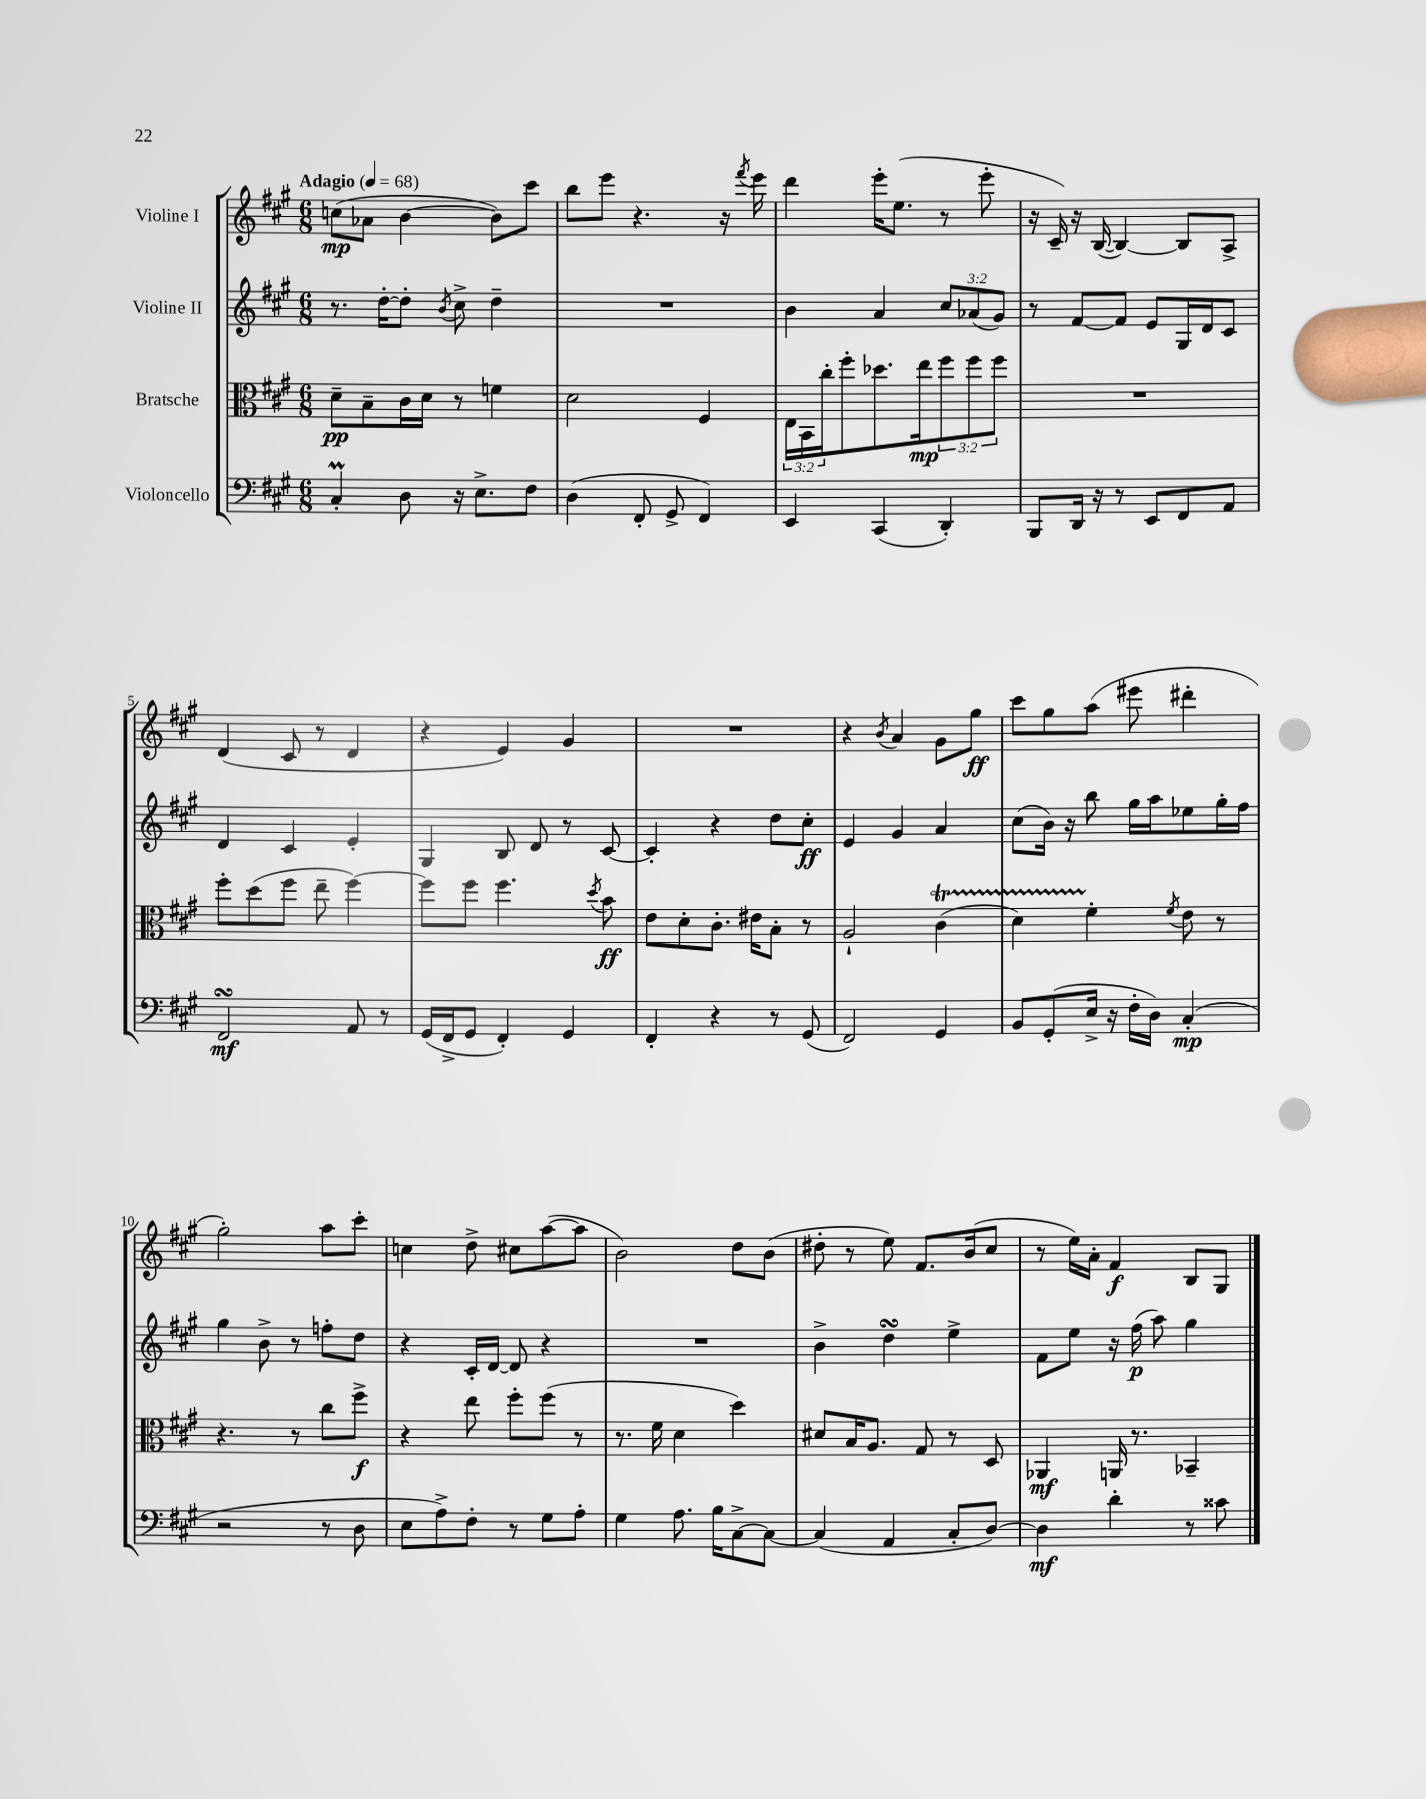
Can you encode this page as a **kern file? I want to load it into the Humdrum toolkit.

**kern	**dynam	**kern	**dynam	**kern	**dynam	**kern	**dynam
*part4	*part4	*part3	*part3	*part2	*part2	*part1	*part1
*staff4	*staff4	*staff3	*staff3	*staff2	*staff2	*staff1	*staff1
*I"Violoncello	*	*I"Bratsche	*	*I"Violine II	*	*I"Violine I	*
*clefF4	*	*clefC3	*	*clefG2	*	*clefG2	*
*k[f#c#g#]	*	*k[f#c#g#]	*	*k[f#c#g#]	*	*k[f#c#g#]	*
*M6/8	*	*M6/8	*	*M6/8	*	*M6/8	*
*MM68	*	*MM68	*	*MM68	*	*MM68	*
=1	=1	=1	=1	=1	=1	=1	=1
!	!	!	!	!	!	!LO:TX:a:B:t=Adagio	!
4C#m'/	.	8d~\L	pp	8.r	.	(8ccn\L	mp
.	.	8B~\	.	.	.	8a-X\J	.
.	.	.	.	[16dd'\KL	.	.	.
8D\	.	16c#\L	.	8dd'\J]	.	[4b\	.
.	.	16d\JJ	.	.	.	.	.
.	.	.	.	8qb/	.	.	.
16r	.	8r	.	8cc#^\	.	.	.
8.E^\L	.	.	.	.	.	.	.
.	.	4fn\	.	4dd~\	.	8b\L])	.
8F#\J	.	.	.	.	.	8ccc#\J	.
=2	=2	=2	=2	=2	=2	=2	=2
(4D\	.	2d\	.	2.r	.	8bb\L	.
.	.	.	.	.	.	8eee\J	.
8FF#'/	.	.	.	.	.	4.r	.
8GG#^/	.	.	.	.	.	.	.
4FF#/)	.	4F#/	.	.	.	.	.
.	.	.	.	.	.	16r	.
.	.	.	.	.	.	8qfff#/	.
.	.	.	.	.	.	16eee\	.
=3	=3	=3	=3	=3	=3	=3	=3
4EE/	.	24E\LL	.	4b\	.	4ddd\	.
.	.	24BB\	.	.	.	.	.
.	.	24cc#'\J	.	.	.	.	.
.	.	8ff#'\	.	.	.	.	.
(4CC#/	.	8.dd-X\	.	4a/	.	16eee'\KL	.
.	.	.	.	.	.	(8.ee\J	.
.	.	16ee\k	mp	.	.	.	.
4DD'/)	.	12ff#\	.	12cc#/L	.	8r	.
.	.	12ff#\	.	(12a-X/	.	.	.
.	.	.	.	.	.	8eee'\	.
.	.	12ff#\J	.	12g#/J)	.	.	.
=4	=4	=4	=4	=4	=4	=4	=4
8BBB/L	.	2.r	.	8r	.	16r	.
.	.	.	.	.	.	16c#~/)	.
16DD/Jk	.	.	.	[8f#/L	.	16r	.
16r	.	.	.	.	.	([16B/	.
8r	.	.	.	8f#/J]	.	4B/_)	.
8EE/L	.	.	.	8e/L	.	.	.
8FF#/	.	.	.	16G#/L	.	8B/L]	.
.	.	.	.	16d/J	.	.	.
8AA/J	.	.	.	8c#/J	.	8A^/J	.
!!LO:LB:g=z
=5	=5	=5	=5	=5	=5	=5	=5
2FF#sSSS/	mf	8ff#'\L	.	4d/	.	(4d/	.
.	.	(8dd\	.	.	.	.	.
.	.	8ff#\J	.	4c#/	.	8c#/	.
.	.	8ee~\	.	.	.	8r	.
8AA/	.	[4ff#\)	.	4e'/	.	4d/	.
8r	.	.	.	.	.	.	.
=6	=6	=6	=6	=6	=6	=6	=6
(16GG#/LL	.	8ff#\L]	.	4G#/	.	4r	.
16FF#^/J	.	.	.	.	.	.	.
8GG#/J	.	8ff#\J	.	.	.	.	.
4FF#'/)	.	4.ff#\	.	8B/	.	4e/)	.
.	.	.	.	8d/	.	.	.
4GG#/	.	.	.	8r	.	4g#/	.
.	.	8qdd/	.	.	.	.	.
.	.	8b\	ff	[8c#/	.	.	.
=7	=7	=7	=7	=7	=7	=7	=7
4FF#'/	.	8e\L	.	4c#'/]	.	2.r	.
.	.	8d'\	.	.	.	.	.
4r	.	8.c#'\J	.	4r	.	.	.
.	.	16e#X\KL	.	.	.	.	.
8r	.	8B'\J	.	8dd\L	.	.	.
(8GG#/	.	8r	.	8cc#'\J	ff	.	.
=8	=8	=8	=8	=8	=8	=8	=8
2FF#/)	.	2A`/	.	4e/	.	4r	.
.	.	.	.	.	.	8qb/	.
.	.	.	.	4g#/	.	4a/	.
4GG#/	.	(4c#t\	.	4a/	.	8g#\L	.
.	.	.	.	.	.	8gg#\J	ff
=9	=9	=9	=9	=9	=9	=9	=9
8BB/L	.	4dTTT\)	.	(8cc#\L	.	8ccc#\L	.
(8GG#'/	.	.	.	16b\Jk)	.	8gg#\	.
.	.	.	.	16r	.	.	.
16E^/Jk	.	4f#'\	.	8bb\	.	(8aa\J	.
16r	.	.	.	.	.	.	.
16F#'\LL	.	.	.	16gg#\LL	.	8eee#X\	.
16D\JJ)	.	.	.	16aa\J	.	.	.
.	.	8qf#/	.	.	.	.	.
(4C#'/	mp	8e\	.	8ee-X\	.	4ddd#X'\	.
.	.	8r	.	16gg#'\L	.	.	.
.	.	.	.	16ff#\JJ	.	.	.
!!LO:LB:g=z
=10	=10	=10	=10	=10	=10	=10	=10
2r	.	4.r	.	4gg#\	.	2gg#'\)	.
.	.	.	.	8b^\	.	.	.
.	.	8r	.	8r	.	.	.
8r	.	8cc#\L	.	8ffn'\L	.	8aa\L	.
8D\	.	8ff#^\J	f	8dd\J	.	8ccc#'\J	.
=11	=11	=11	=11	=11	=11	=11	=11
8E\L	.	4r	.	4r	.	4ccn\	.
8A^\)	.	.	.	.	.	.	.
8F#'\J	.	8ee\	.	16c#'/LL	.	8dd^\	.
.	.	.	.	[16d/JJ	.	.	.
8r	.	8ff#'\L	.	8d/]	.	8cc#X\L	.
8G#\L	.	(8ff#\J	.	4r	.	([8aa\	.
8A'\J	.	8r	.	.	.	8aa\J]	.
=12	=12	=12	=12	=12	=12	=12	=12
4G#\	.	8.r	.	2.r	.	2b\)	.
.	.	16f#\	.	.	.	.	.
8.A\	.	4d\	.	.	.	.	.
16B\KL	.	.	.	.	.	.	.
[8C#^\	.	4dd\)	.	.	.	8dd\L	.
8C#\J_	.	.	.	.	.	(8b\J	.
=13	=13	=13	=13	=13	=13	=13	=13
(4C#/]	.	8d#X/L	.	4b^\	.	8dd#X'\	.
.	.	16B/K	.	.	.	8r	.
.	.	8.A/J	.	.	.	.	.
4AA/	.	.	.	4ddsSSs\	.	8ee\)	.
.	.	8G#/	.	.	.	8.f#/L	.
8C#'/L	.	8r	.	4ee^\	.	.	.
.	.	.	.	.	.	(16b/k	.
[8D/J)	.	8D/	.	.	.	8cc#/J	.
=14	=14	=14	=14	=14	=14	=14	=14
4D\]	mf	4AA-X/	mf	8f#\L	.	8r	.
.	.	.	.	8ee\J	.	16ee\LL)	.
.	.	.	.	.	.	16a'\JJ	.
4d'\	.	16AAn/	.	16r	.	4f#/	f
.	.	8.r	.	(16ff#\	p	.	.
.	.	.	.	8aa\)	.	.	.
8r	.	4BB-X~/	.	4gg#\	.	8B/L	.
8c##X\	.	.	.	.	.	8G#/J	.
==	==	==	==	==	==	==	==
*-	*-	*-	*-	*-	*-	*-	*-
